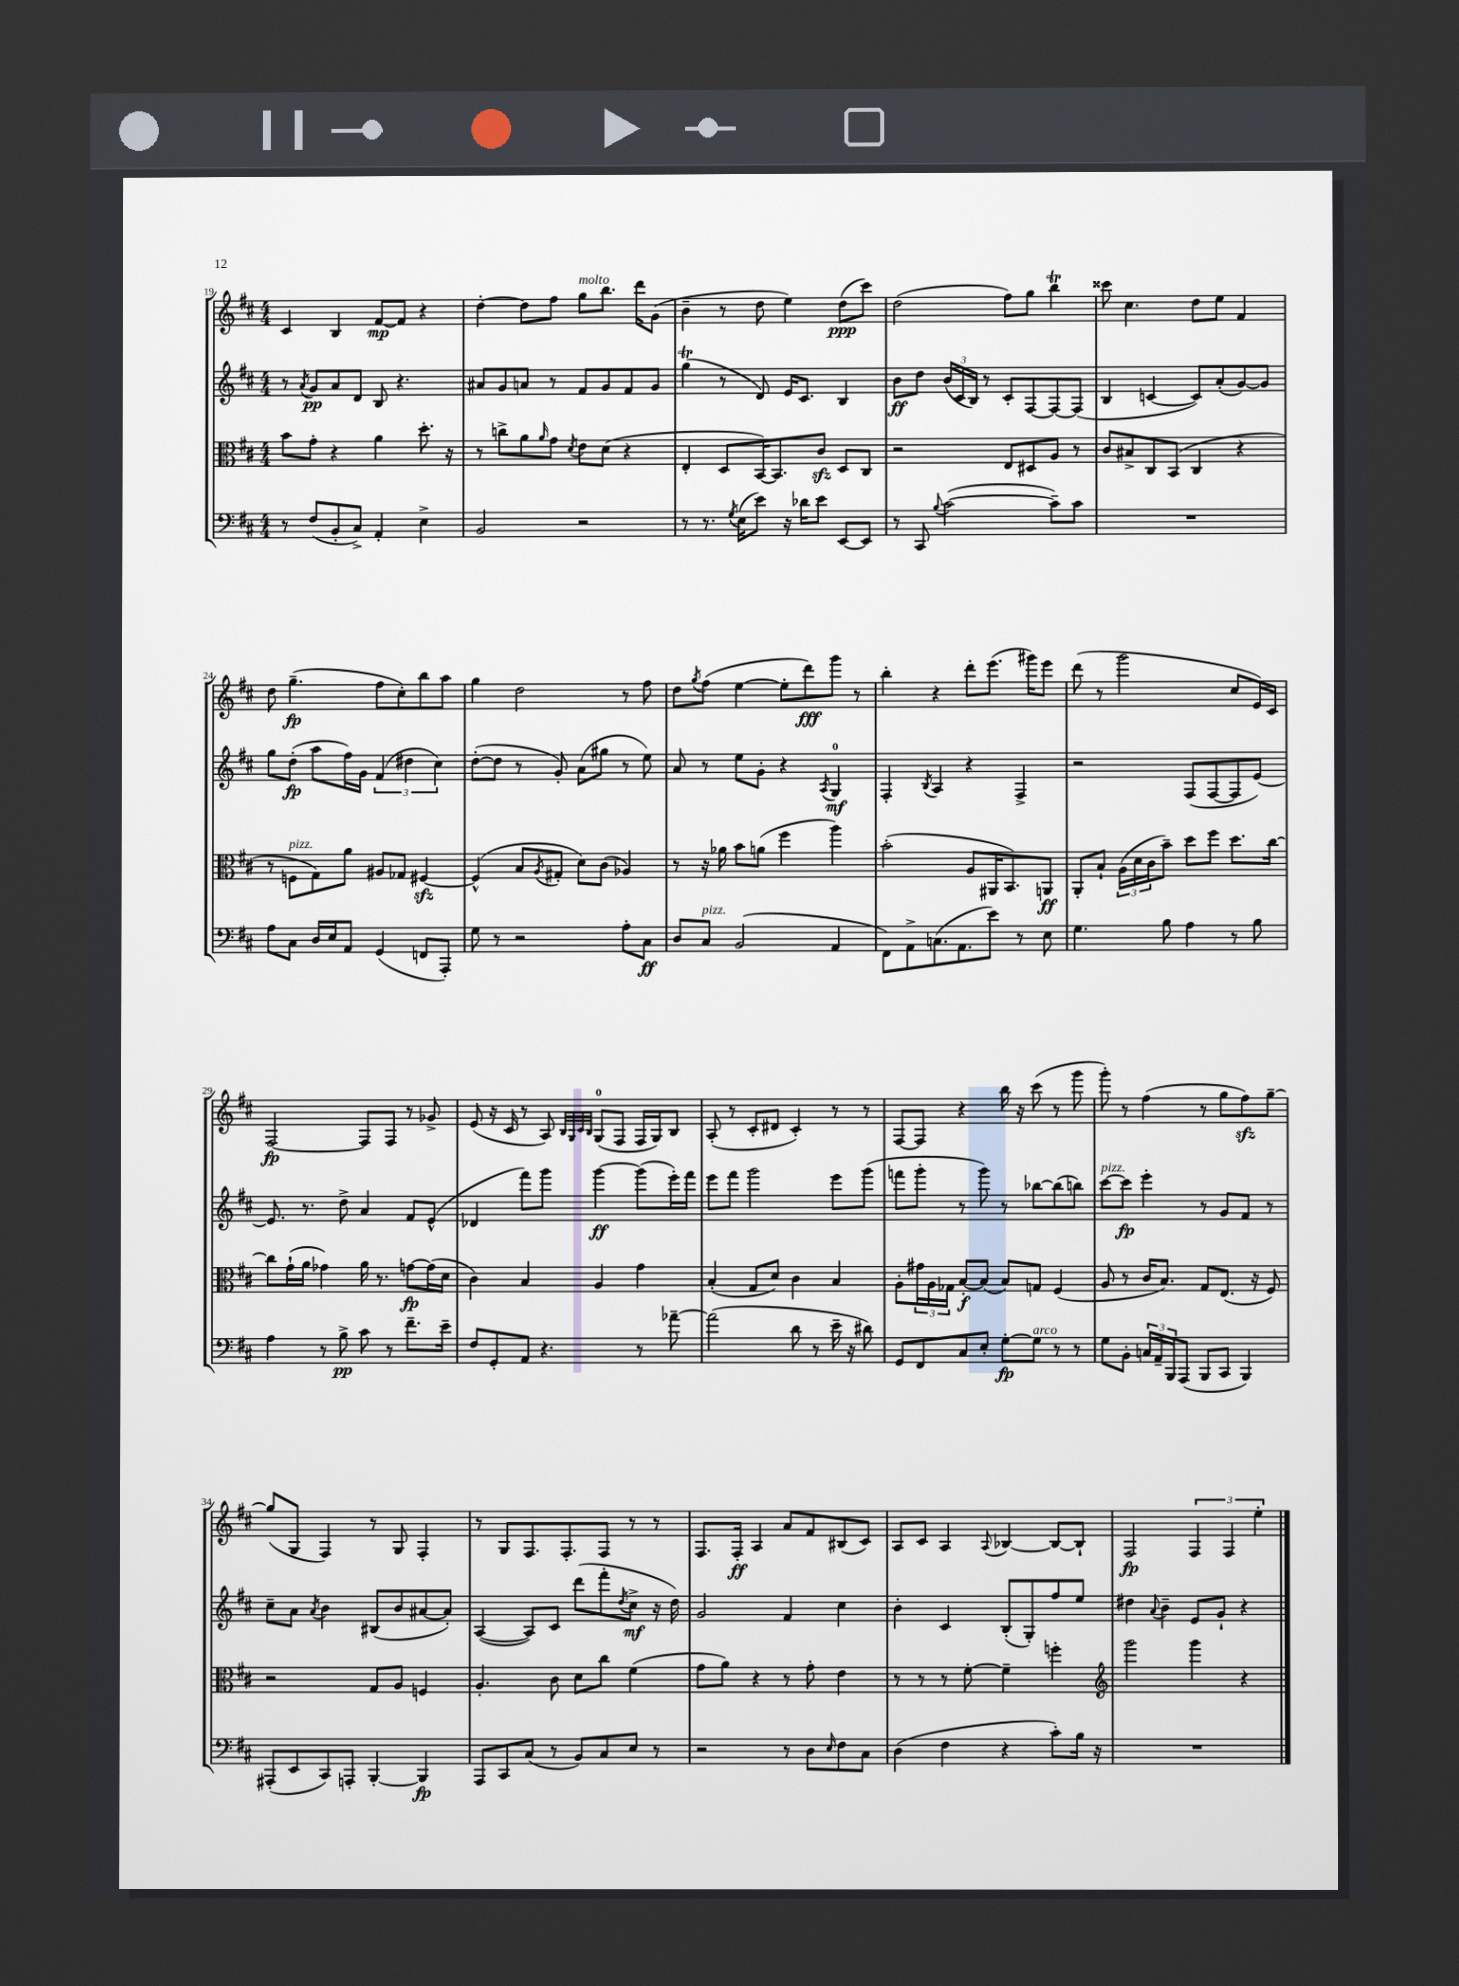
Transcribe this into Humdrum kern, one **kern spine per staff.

**kern	**dynam	**kern	**dynam	**kern	**dynam	**kern	**dynam
*part4	*part4	*part3	*part3	*part2	*part2	*part1	*part1
*staff4	*staff4	*staff3	*staff3	*staff2	*staff2	*staff1	*staff1
*clefF4	*	*clefC3	*	*clefG2	*	*clefG2	*
*k[f#c#]	*	*k[f#c#]	*	*k[f#c#]	*	*k[f#c#]	*
*M4/4	*	*M4/4	*	*M4/4	*	*M4/4	*
=19	=19	=19	=19	=19	=19	=19	=19
8r	.	8b\L	.	8r	.	4c#/	.
.	.	.	.	8qa/	.	.	.
(8F#/L	.	8g'\J	.	8g/L	pp	.	.
8BB'/	.	4r	.	8a/	.	4B/	.
8C#^/J)	.	.	.	8d/J	.	.	.
4AA'/	.	4a\	.	8B/	.	[8f#/L	mp
.	.	.	.	4.r	.	8f#/J]	.
4E^\	.	8.dd'\	.	.	.	4r	.
.	.	16r	.	.	.	.	.
=20	=20	=20	=20	=20	=20	=20	=20
2BB/	.	8r	.	8a#X/L	.	[4dd'\	.
.	.	8ccn^\L	.	8g/	.	.	.
.	.	8a\	.	8an/J	.	8dd\L]	.
.	.	16qqa/	.	.	.	.	.
.	.	8g\J	.	8r	.	8ff#\J	.
.	.	8qd/	.	.	.	.	.
!	!	!	!	!	!	!LO:TX:a:i:t=molto	!
2r	.	8e\L	.	8f#/L	.	8gg\L	.
.	.	(8d\J	.	8g/	.	8.bb\J	.
.	.	4r	.	8f#/	.	.	.
.	.	.	.	.	.	16ddd\KL	.
.	.	.	.	8g/J	.	(8g\J	.
=21	=21	=21	=21	=21	=21	=21	=21
8r	.	4E'/	.	(4ggT\	.	4b~\	.
8.r	.	.	.	.	.	.	.
.	.	8D/L	.	8r	.	8r	.
8qG/	.	.	.	.	.	.	.
(16E\KL	.	.	.	.	.	.	.
8e\J)	.	[16BB/K)	.	8d/)	.	8dd\	.
.	.	8.BB/]	.	.	.	.	.
16r	.	.	.	16e/KL	.	4ee\)	.
16d-X\KL	.	.	.	8.c#/J	.	.	.
8e\J	.	8c#zz/J	.	.	.	.	.
[8EE/L	.	8D/L	.	4B/	.	(8dd\L	ppp
8EE/J]	.	8C#/J	.	.	.	8ccc#\J)	.
=22	=22	=22	=22	=22	=22	=22	=22
8r	.	2r	.	8b\L	ff	(2dd\	.
8CC#/	.	.	.	8dd\J	.	.	.
8qqB/	.	.	.	.	.	.	.
([2c#\	.	.	.	(24b/LL	.	.	.
.	.	.	.	24c#/	.	.	.
.	.	.	.	24B/JJ)	.	.	.
.	.	.	.	8r	.	.	.
.	.	8E/L	.	8c#'/L	.	8ff#\L)	.
.	.	8D#X/	.	[8F#/	.	8gg\J	.
8c#~\L])	.	8A/J	.	8F#/_	.	4bbT\	.
8c#\J	.	8r	.	(8F#/J]	.	.	.
=23	=23	=23	=23	=23	=23	=23	=23
1r	.	8c#/L	.	4B/	.	8ccc##X\	.
.	.	8B#X^/	.	.	.	4.cc#\	.
.	.	8C#/	.	[4cn/	.	.	.
.	.	(8BB/J	.	.	.	.	.
.	.	4C#/	.	8c/L])	.	8dd\L	.
.	.	.	.	(8a'/	.	8ee\J	.
.	.	4r	.	[8g/)	.	4f#/	.
.	.	.	.	8g/J]	.	.	.
!!LO:LB:g=z
=24	=24	=24	=24	=24	=24	=24	=24
8A\L	.	8r	.	8gg\L	.	8dd\	.
!	!	!LO:TX:a:i:t=pizz.	!	!	!	!	!
8C#\J	.	8Fn\L	.	(8dd'\J	fp	(4.gg~\	fp
16D/LL	.	8G\)	.	8aa\L	.	.	.
16E/J	.	.	.	.	.	.	.
8AA/J	.	8a\J	.	16ff#\L)	.	.	.
.	.	.	.	16g\JJ	.	.	.
(4GG/	.	8A#X/L	.	(6f#/	.	8ff#\L	.
.	.	8G-X/J	.	.	.	8cc#'\)	.
.	.	.	.	6dd#X\	.	.	.
8FFn/L	.	[4F#Xzz/	.	.	.	8bb\	.
.	.	.	.	6cc#\)	.	.	.
8AAA'/J)	.	.	.	.	.	8aa\J	.
=25	=25	=25	=25	=25	=25	=25	=25
8G\	.	(4F#^^/]	.	([8dd'\L	.	4gg\	.
8r	.	.	.	8dd\J]	.	.	.
2r	.	8B/L	.	8r	.	2dd\	.
.	.	8qA/	.	.	.	.	.
.	.	8G#X'/J	.	8g'/)	.	.	.
.	.	8d\L)	.	(8a\L	.	.	.
.	.	(8c#\J	.	8gg#X\J	.	.	.
8A'\L	.	4A-X/)	.	8r	.	8r	.
8C#\J	ff	.	.	8ee\)	.	8ff#\	.
=26	=26	=26	=26	=26	=26	=26	=26
8D/L	.	8r	.	8a/	.	8dd\L	.
.	.	.	.	.	.	8qgg/	.
!LO:TX:a:i:t=pizz.	!	!	!	!	!	!	!
8C#/J	.	16r	.	8r	.	(8ff#\J	.
.	.	16a-X\	.	.	.	.	.
(2BB/	.	8b\L	.	8ee\L	.	[4ee\	.
.	.	(8an\J	.	8g'\J	.	.	.
.	.	4ff#\	.	4r	.	8ee'\L]	.
.	.	.	.	.	.	8ddd\)	fff
.	.	.	.	8qA/	.	.	.
4AA/	.	4aa\)	.	4G/	mf	8ggg\J	.
.	.	.	.	.	.	8r	.
=27	=27	=27	=27	=27	=27	=27	=27
8FF#\L)	.	(2b'\	.	4F#'/	.	4bb'\	.
8AA^\	.	.	.	.	.	.	.
.	.	.	.	8qB/	.	.	.
(8.Cn\	.	.	.	4A/	.	4r	.
8.AA\	.	.	.	.	.	.	.
.	.	8A/L	.	4r	.	8ddd'\L	.
8e\J)	.	16AA#X/K	.	.	.	(8.eee\J	.
.	.	8.BB/)	.	.	.	.	.
8r	.	.	.	4F#^/	.	.	.
.	.	.	.	.	.	16ggg#X\KL)	.
8E\	.	8AAn/J	ff	.	.	8eee\J	.
=28	=28	=28	=28	=28	=28	=28	=28
4.G\	.	8AA'/L	.	2r	.	(8ddd\	.
.	.	8B`/J	.	.	.	8r	.
.	.	(24A\LL	.	.	.	2ggg\	.
.	.	24d\	.	.	.	.	.
.	.	24c#\J	.	.	.	.	.
8B\	.	8b~\J)	.	.	.	.	.
4A\	.	8dd\L	.	(8F#/L	.	.	.
.	.	8ff#\J	.	[8F#/	.	.	.
8r	.	8.dd\L	.	8F#/]	.	8cc#/L	.
8B\	.	.	.	[8e/J)	.	16e/L)	.
.	.	[16cc#\Jk	.	.	.	16c#/JJ	.
!!LO:LB:g=z
=29	=29	=29	=29	=29	=29	=29	=29
4A\	.	8cc#\L]	.	8.e/]	.	[2F#/	fp
.	.	(16g`\L	.	.	.	.	.
.	.	16a\JJ	.	8.r	.	.	.
8r	.	4g-X\)	.	.	.	.	.
8B^\	pp	.	.	8dd^\	.	.	.
8c#\	.	16a\	.	4a/	.	8F#/L]	.
.	.	8.r	.	.	.	.	.
8r	.	.	.	.	.	8F#/J	.
8.f#~\L	.	[8gn\L	fp	8f#/L	.	8r	.
.	.	(16g\L]	.	(8e^^/J	.	8g-X^/	.
16e~\Jk	.	16d\JJ	.	.	.	.	.
=30	=30	=30	=30	=30	=30	=30	=30
8F#/L	.	4c#\)	.	4d-X/	.	(8e/	.
8GG'/	.	.	.	.	.	16r	.
.	.	.	.	.	.	16c#/	.
8AA/J	.	4B/	.	8fff#\L)	.	8r	.
4.r	.	.	.	8ggg\J	.	8A/)	.
.	.	.	.	.	.	32qqB/LLL	.
.	.	.	.	.	.	32qqG/	.
.	.	.	.	.	.	32qqc#/	.
.	.	.	.	.	.	32qqB/JJJ	.
.	.	4A/	.	[4ggg\	ff	(8G/L	.
.	.	.	.	.	.	8F#/J	.
8r	.	4g\	.	(8ggg\L]	.	16F#/LL	.
.	.	.	.	.	.	16G/J)	.
[8a-X~\	.	.	.	16eee'\L)	.	8B/J	.
.	.	.	.	16fff#\JJ	.	.	.
=31	=31	=31	=31	=31	=31	=31	=31
(2a-\]	.	(4B'/	.	8eee\L	.	(8A'/	.
.	.	.	.	8fff#\J	.	8r	.
.	.	8G/L	.	2ggg\	.	8c#'/L	.
.	.	8d/J)	.	.	.	8d#X/J	.
8d\	.	4c#\	.	.	.	4c#'/)	.
8r	.	.	.	.	.	.	.
16e~\	.	4B/	.	8eee\L	.	8r	.
16r	.	.	.	.	.	.	.
8d#X\)	.	.	.	(8ggg\J	.	8r	.
=32	=32	=32	=32	=32	=32	=32	=32
8GG/L	.	8A'\L	.	8fffn\L	.	[8F#/L	.
8FF#/	.	24g#X\L	.	8ggg'\J	.	8F#/J]	.
.	.	24A\	.	.	.	.	.
.	.	24G-X\JJ	.	.	.	.	.
8C#/	.	[8B'/L	f	8r	.	4r	.
8E'/J	.	(8B/J]	.	8ggg\)	.	.	.
[8G'\L	fp	8B/L)	.	8r	.	16bb\	.
.	.	.	.	.	.	16r	.
!LO:TX:a:i:t=arco	!	!	!	!	!	!	!
8G\J]	.	8Gn/J	.	[8bb-X\L	.	(8ccc#\	.
8r	.	(4F#/	.	(8bb-\]	.	8r	.
8r	.	.	.	8bbn\J)	.	8ggg\	.
=33	=33	=33	=33	=33	=33	=33	=33
!	!	!	!	!LO:TX:a:i:t=pizz.	!	!	!
8G\L	.	8A/	.	[8ccc#\L	.	8ggg'\)	.
8BB'\J	.	8r	.	8ccc#\J]	fp	8r	.
24Cn/LL	.	16c#/KL	.	4eee'\	.	(4ff#\	.
24AA~/	.	.	.	.	.	.	.
.	.	8.B/J)	.	.	.	.	.
24BBB/J	.	.	.	.	.	.	.
(8AAA/J	.	.	.	.	.	.	.
8BBB/L	.	8G/L	.	8r	.	8r	.
8CC#/J	.	(8.E/J	.	8g/L	.	8gg\L	.
4BBB/)	.	.	.	8f#/J	.	8ff#zz\)	.
.	.	16r	.	.	.	.	.
.	.	8F#/)	.	8r	.	[8gg~\J	.
!!LO:LB:g=z
=34	=34	=34	=34	=34	=34	=34	=34
(8AAA#X'/L	.	2r	.	8cc#~\L	.	(8gg/L]	.
8EE/	.	.	.	8a\J	.	8G/J	.
.	.	.	.	8qa/	.	.	.
8CC#/)	.	.	.	4b\	.	4F#/)	.
8AAAn'/J	.	.	.	.	.	.	.
[4BBB'/	.	8G/L	.	(8B#X/L	.	8r	.
.	.	8A/J	.	8b/	.	8G/	.
4BBB/]	fp	4Fn/	.	[8a#X/	.	4F#'/	.
.	.	.	.	8a#'/J])	.	.	.
=35	=35	=35	=35	=35	=35	=35	=35
8AAA/L	.	4.A'/	.	([4A/	.	8r	.
8CC#/	.	.	.	.	.	8G/L	.
(8C#/J	.	.	.	8A/L])	.	8.F#/	.
8r	.	8c#\	.	8c#/J	.	.	.
.	.	.	.	.	.	8.F#'/	.
8BB/L)	.	8d\L	.	(8ddd\L	.	.	.
8C#/	.	8cc#\J	.	8fff#'\	.	8F#/J	.
.	.	.	.	8qdd/	.	.	.
8E/J	.	(4f#\	.	8cc#^\J	mf	8r	.
8r	.	.	.	16r	.	8r	.
.	.	.	.	16dd\)	.	.	.
=36	=36	=36	=36	=36	=36	=36	=36
2r	.	8g\L	.	2g/	.	8.F#/L	.
.	.	8a\J)	.	.	.	.	.
.	.	.	.	.	.	16F#'/Jk	ff
.	.	4r	.	.	.	4A/	.
8r	.	8r	.	4f#/	.	8a/L	.
8D\L	.	8g'\	.	.	.	8f#/	.
16qqE/	.	.	.	.	.	.	.
8F#\	.	4e\	.	4cc#\	.	(8B#X/	.
8C#\J	.	.	.	.	.	8c#/J)	.
=37	=37	=37	=37	=37	=37	=37	=37
(4D\	.	8r	.	4b'\	.	8A/L	.
.	.	8r	.	.	.	8c#/J	.
4F#\	.	8r	.	4c#/	.	4A/	.
.	.	[8f#'\	.	.	.	.	.
.	.	.	.	.	.	8qqA/	.
4r	.	4f#~\]	.	(8B'/L	.	[4B-X/	.
.	.	.	.	8G'/)	.	.	.
8c#'\L)	.	4ffn'\	.	8ff#/	.	8B-/L_	.
16B\Jk	.	.	.	8ee/J	.	8B-`/J]	.
16r	.	.	.	.	.	.	.
=38	=38	=38	=38	=38	=38	=38	=38
*	*	*clefG2	*	*	*	*	*
1r	.	2ggg\	.	4dd#X\	.	2F#/	fp
.	.	.	.	8qqa/	.	.	.
.	.	.	.	4b~\	.	.	.
.	.	4ggg\	.	8e/L	.	6F#/	.
.	.	.	.	8g`/J	.	.	.
.	.	.	.	.	.	6F#/	.
.	.	4r	.	4r	.	.	.
.	.	.	.	.	.	6ee'\	.
==	==	==	==	==	==	==	==
*-	*-	*-	*-	*-	*-	*-	*-
